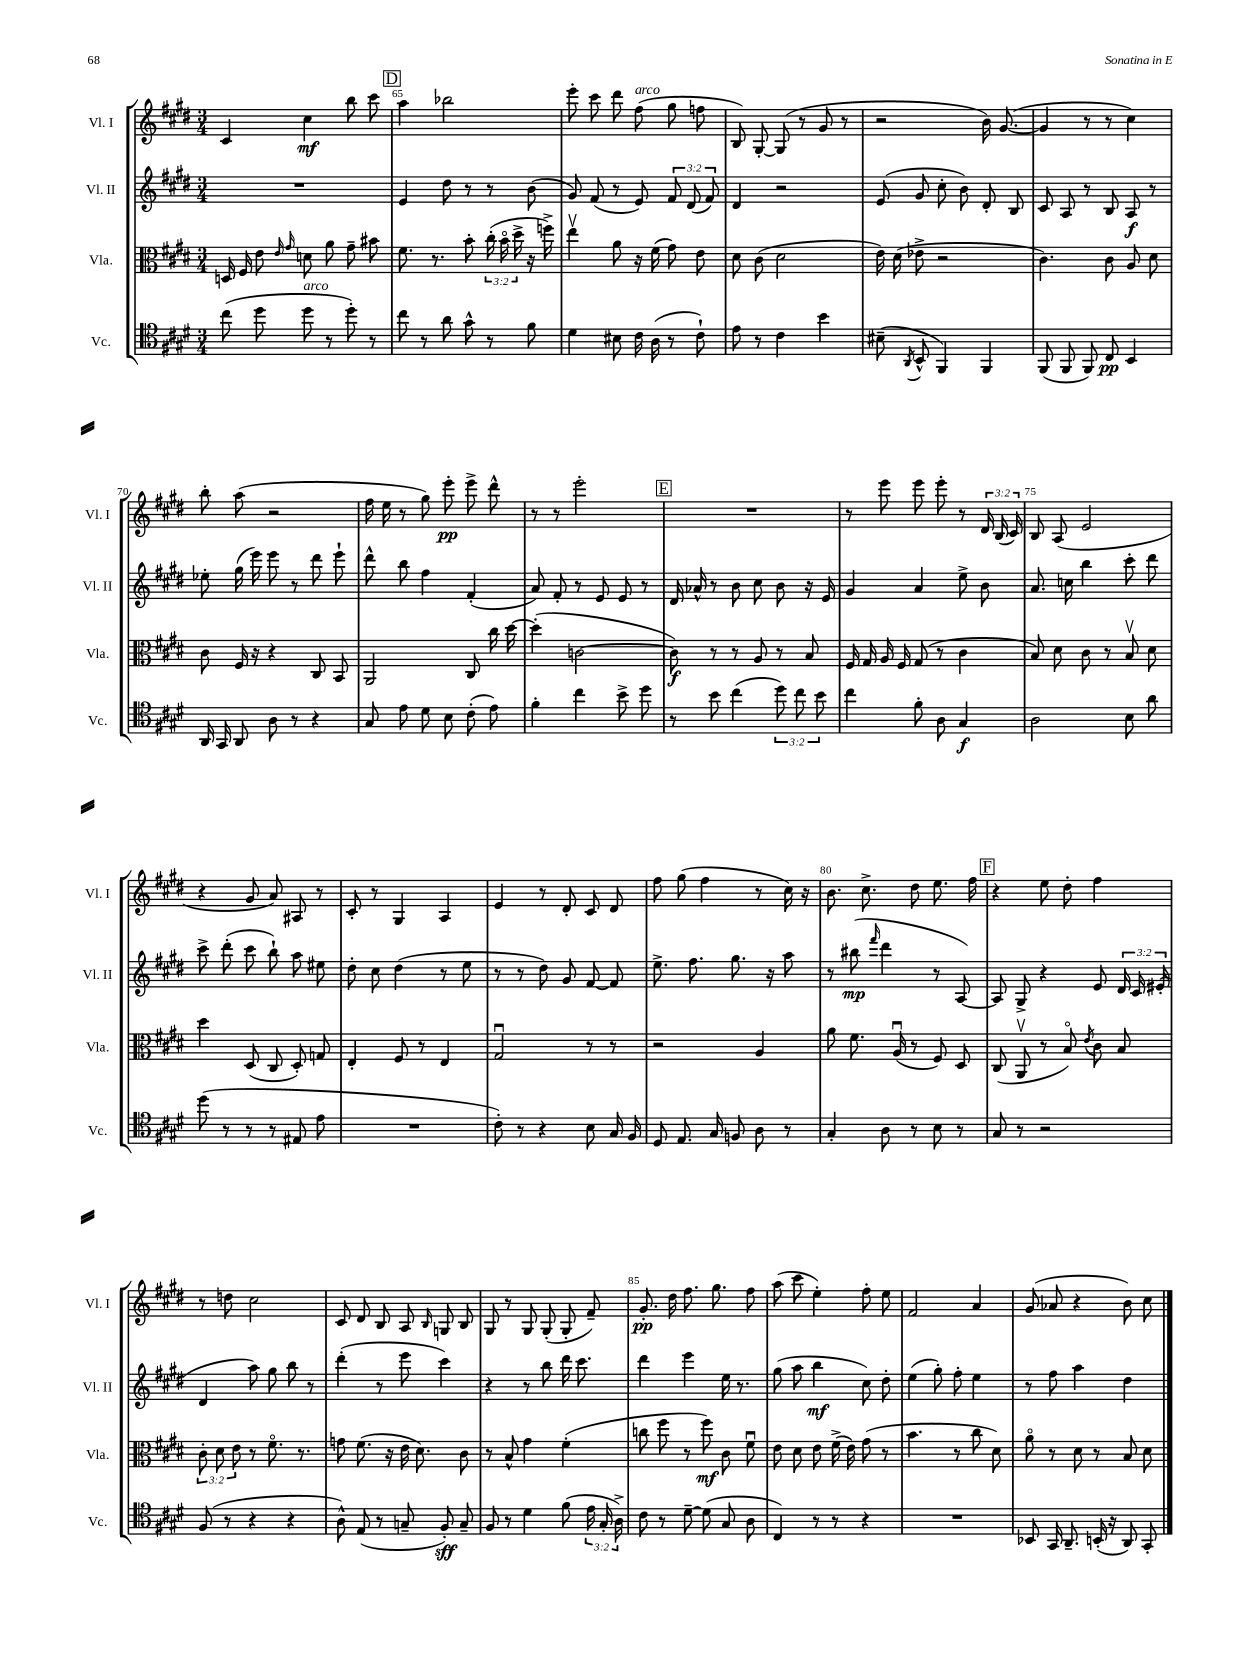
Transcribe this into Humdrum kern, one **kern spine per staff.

**kern	**kern	**kern	**kern
*staff4	*staff3	*staff2	*staff1
*clefC4	*clefC3	*clefG2	*clefG2
*k[f#c#g#d#]	*k[f#c#g#d#]	*k[f#c#g#d#]	*k[f#c#g#d#]
*M3/4	*M3/4	*M3/4	*M3/4
(8cc#	16D	2.r	4c#
.	16F#	.	.
8dd#	8e	.	.
.	16qqe	.	.
.	16qqg#	.	.
8dd#	8d	.	4cc#
8r	8a	.	.
8dd#')	8g#~	.	8bb
8r	8b#	.	8ccc#
=	=	=	=
8cc#	8.f#	4e	4aa
8r	.	.	.
.	8.r	.	.
8a	.	8dd#	2bb-
8g#^^	8b'	8r	.
8r	(24cc#'	8r	.
.	24bo	.	.
.	24dd#^	.	.
8f#	16r	(8b	.
.	16ff^)	.	.
=	=	=	=
4d#	4eev	8g#)	8eee'
.	.	(8f#	8ccc#
8B#	8a	8r	8ddd#
16c#	16r	8e)	(8ff#
(16A	(16f#	.	.
8r	8g#)	12f#	8gg#
.	.	(12d#	.
8c#`)	8e	.	8ff
.	.	12f#)	.
=	=	=	=
8e	8d#	4d#	8B)
8r	(8c#	.	[8G#'
4c#	2d#	2r	(8G#]
.	.	.	8r
4b	.	.	8g#
.	.	.	8r
=	=	=	=
(8B#~	16e)	(8e	2r
.	(16d#	.	.
8qAA	.	.	.
8BB^^	8e-^	8g#	.
4FF#)	2r	8cc#'	.
.	.	8b)	.
4FF#	.	8d#'	16b)
.	.	.	([8.g#
.	.	8B	.
=	=	=	=
(8FF#	4.c#)	8c#	4g#]
8FF#	.	8A	.
8FF#)	.	8r	8r
8C#	8c#	8B	8r
4BB	8A	8A	4cc#)
.	8d#	8r	.
=	=	=	=
16AA	8c#	8ee-'	8bb'
16GG#	.	.	.
8AA	16F#	(16gg#	(8aa
.	16r	16eee)	.
8A	4r	8eee	2r
8r	.	8r	.
4r	8C#	8ddd#	.
.	8BB	8eee`	.
=	=	=	=
8G#	2AA	8ddd#^^	16ff#
.	.	.	16ee
8e	.	8bb	8r
8d#	.	4ff#	8gg#)
8B	.	.	8eee'
(8c#'	8C#	(4f#'	8eee^
8e)	16cc#	.	8ddd#^^
.	[16dd#	.	.
=	=	=	=
4f#'	(4dd#']	8a)	8r
.	.	8f#'	8r
4cc#	[2c	8r	2eee'
.	.	8e	.
8b^	.	8e	.
8dd#	.	8r	.
=	=	=	=
8r	8c])	16d#	2.r
.	.	16a-^^	.
8b	8r	8r	.
(4cc#	8r	8b	.
.	8A	8cc#	.
12dd#)	8r	8b	.
12cc#	.	.	.
.	8B	16r	.
12b	.	.	.
.	.	16e	.
=	=	=	=
4cc#	16F#	4g#	8r
.	16G#	.	.
.	16A	.	8eee
.	16F#	.	.
8f#'	(8G#	4a	8eee
8A	8r	.	8eee'
4G#	4c#	8ee^	8r
.	.	8b	24d#
.	.	.	(24B
.	.	.	24c#)
=	=	=	=
2A	8B)	8.a	8B
.	8d#	.	(8A
.	.	16cc	.
.	8c#	4bb	2e
.	8r	.	.
8B	8Bv	8ccc#'	.
8a	8d#	8ddd#	.
=	=	=	=
(8dd#	4dd#	8ccc#^	4r
8r	.	(8ddd#'	.
8r	(8D#	8ccc#	8g#
8r	8C#	8bb`)	8a)
8E#	8D#')	8aa	8A#
8e	8G	8ee#	8r
=	=	=	=
2.r	4E'	8dd#'	8c#'
.	.	8cc#	8r
.	8F#	(4dd#	4G#
.	8r	.	.
.	4E	8r	4A
.	.	8ee	.
=	=	=	=
8c#')	2G#u	8r	4e
8r	.	8r	.
4r	.	8dd#)	8r
.	.	8g#	8d#'
8B	8r	[8f#	8c#
16G#	8r	8f#]	8d#
16F#	.	.	.
=	=	=	=
8D#	2r	8.ee^	8ff#
8.E	.	.	(8gg#
.	.	8.ff#	.
.	.	.	4ff#
16G#	.	.	.
8F	.	8.gg#	.
8A	4A	.	8r
.	.	16r	.
8r	.	8aa	16cc#)
.	.	.	16r
=	=	=	=
4G#'	8a	8r	8.b
.	8.f#	(8bb#	.
.	.	.	8.cc#^
.	.	16qqfff#	.
8A	.	4ddd#	.
.	(16Au	.	.
8r	8r	.	8dd#
8B	8F#)	8r	8.ee
8r	8D#	[8A)	.
.	.	.	16ff#
=	=	=	=
8G#	(8C#	8A]	4r
8r	8AAv	8G#^	.
2r	8r	4r	8ee
.	8Bo)	.	8dd#'
.	8qe	.	.
.	8c#	8e	4ff#
.	8B	24d#	.
.	.	24c#	.
.	.	(24e#'	.
=	=	=	=
(8F#	12c#'	4d#	8r
.	12d#	.	.
8r	.	.	8dd
.	12e	.	.
4r	8r	8aa)	2cc#
.	8.f#o	8gg#	.
4r	.	8bb	.
.	8.r	.	.
.	.	8r	.
=	=	=	=
8A^^)	8g	(4ddd#'	8c#
(8E	(8.f#	.	8d#
8r	.	8r	8B
.	16r	.	.
8G~	16e	8eee	8A
.	8.d#)	.	.
.	.	.	16qqB
8F#')	.	4ccc#)	8G
8G~	8c#	.	8B
=	=	=	=
8F#	8r	4r	8G#
8r	8B^^	.	8r
4d#	4g#	8r	8G#
.	.	8bb	(8G#'
(8f#	(4f#'	16ddd#	8G#'
.	.	8.ccc#	.
24e	.	.	8f#~)
24G#'	.	.	.
24A^)	.	.	.
=	=	=	=
8c#	8cc	4ddd#	8.g#'
8r	8ff#	.	.
.	.	.	16dd#
[8d#~	8r	4eee	8.ff#
(8d#]	8ff#)	.	.
.	.	.	8.gg#
8G#	8c#	16ee	.
.	.	8.r	.
8A	8f#u	.	8ff#
=	=	=	=
4C#)	8e	(8gg#	(8aa
.	8d#	8aa	8ccc#
8r	8e	4bb	4ee')
8r	(16f#^	.	.
.	16e)	.	.
4r	(8g#	8cc#)	8ff#'
.	8r	8dd#'	8ee
=	=	=	=
2.r	4.b	(4ee	2f#
.	.	8gg#')	.
.	8r	8ff#'	.
.	8cc#	4ee	4a
.	8d#)	.	.
=	=	=	=
8BB-	8ao	8r	(8g#
16GG#	8r	8ff#	8a-
8.AA~	.	.	.
.	8d#	4aa	4r
(16BB'	8r	.	.
16r	.	.	.
8AA)	8B	4dd#	8b)
8GG#'	8d#	.	8cc#
==	==	==	==
*-	*-	*-	*-
